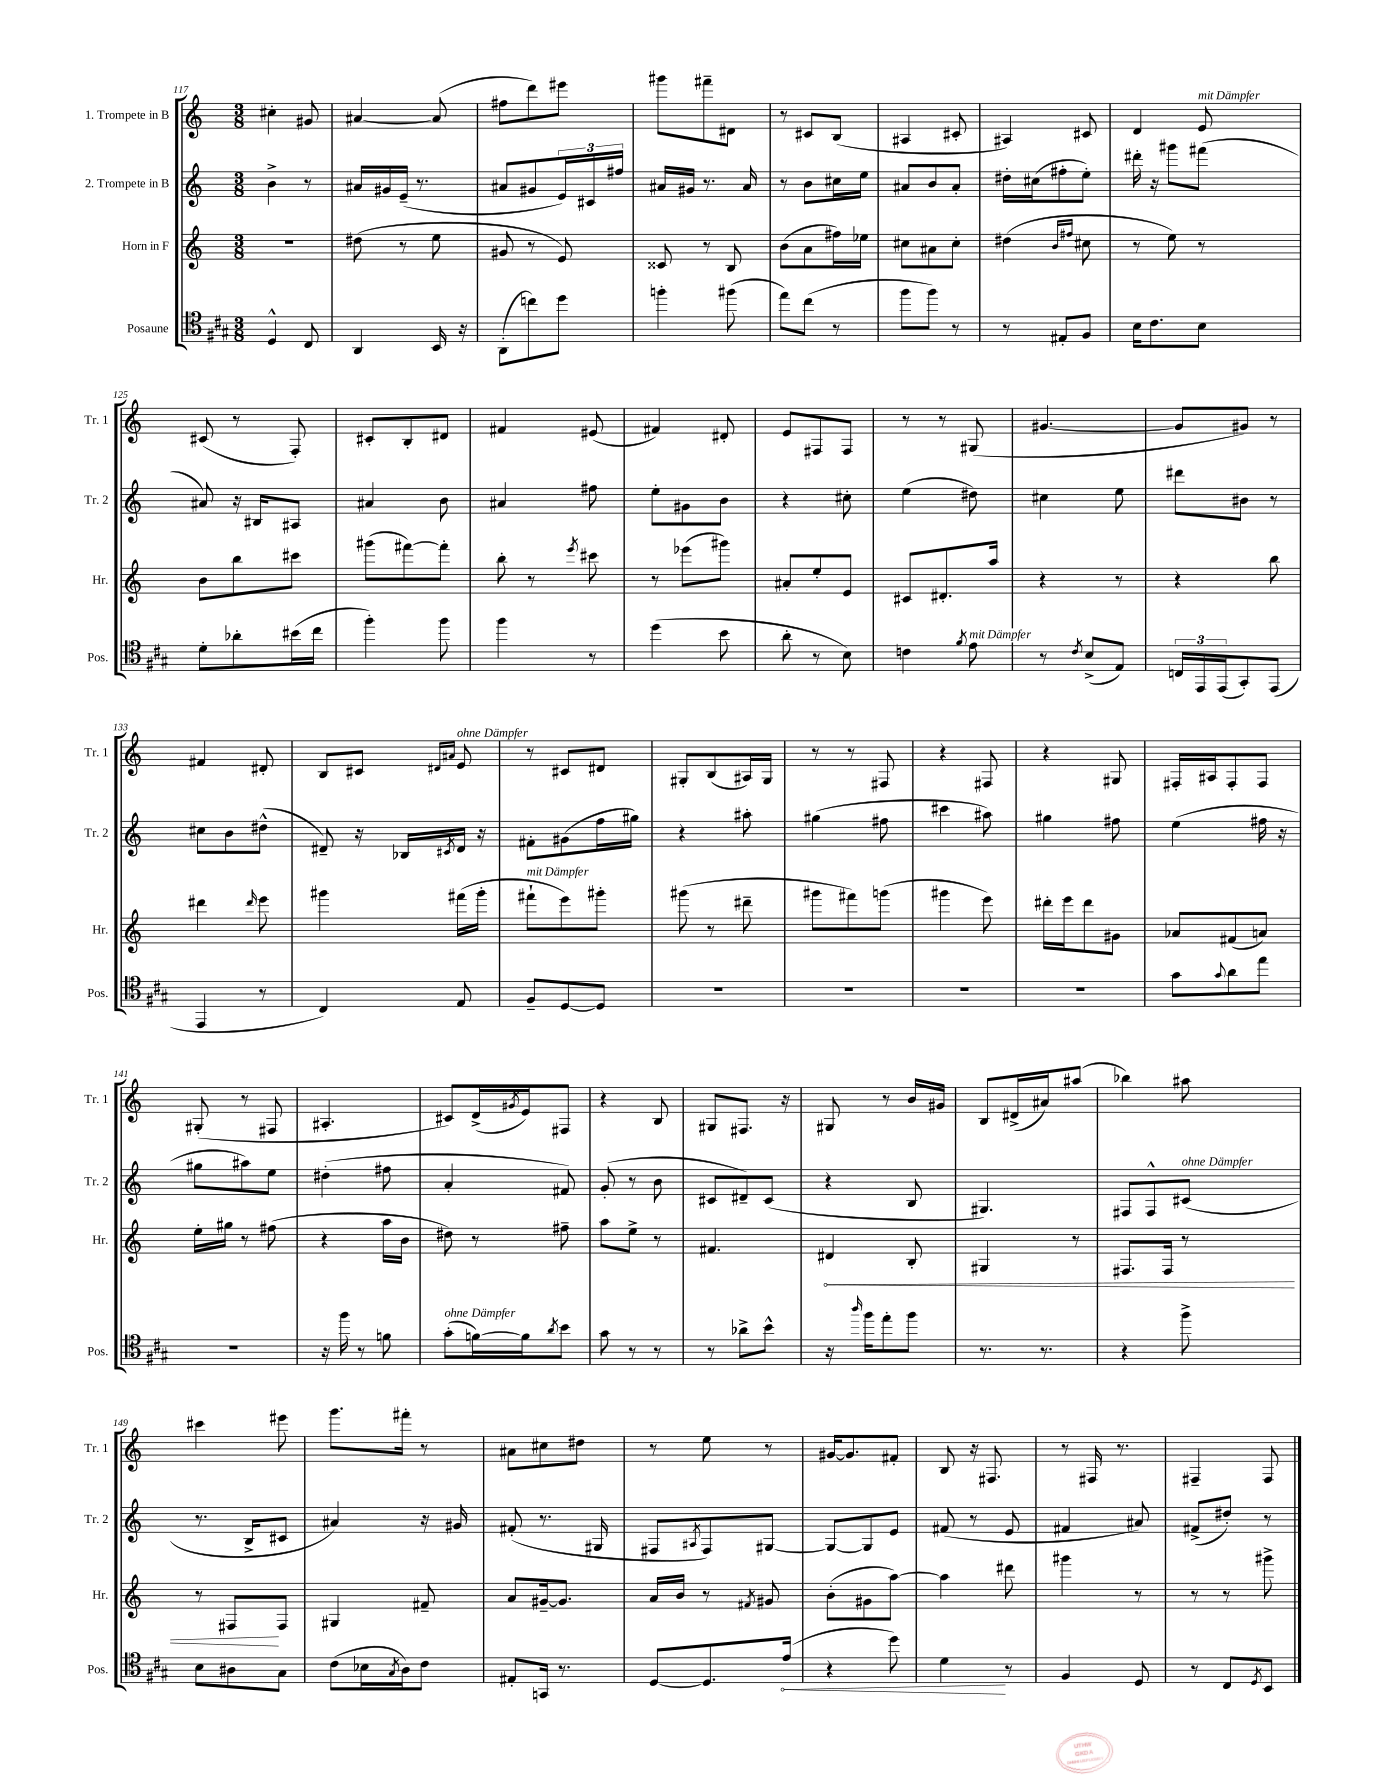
<<
\new StaffGroup <<
\new Staff = "s0" \with { instrumentName = "1. Trompete in B" shortInstrumentName = "Tr. 1" } {
    \clef treble \key c \major \numericTimeSignature \time 3/8
    cis''4-. gis'8 |
    ais'4~ ais'8( |
    fis''8 d'''8) eis'''8 |
    gis'''8 fis'''8-- dis'8 |
    r8 cis'8 b8( |
    ais4 cis'8-. |
    ais4) cis'8 |
    d'4 e'8^\markup { \italic "mit Dämpfer" } |
    cis'8( r8 f8-.) |
    cis'8-. b8-. dis'8 |
    fis'4 eis'8( |
    fis'4) dis'8-. |
    e'8 fis8 fis8 |
    r8 r8 gis8( |
    gis'4.~ |
    gis'8 gis'8) r8 |
    fis'4 dis'8-. |
    b8 cis'8 \grace { dis'16 ais'16 } e'8^\markup { \italic "ohne Dämpfer" } |
    r8 cis'8 dis'8 |
    gis8-. b8( ais16) gis16 |
    r8 r8 fis8 |
    r4 fis8 |
    r4 gis8 |
    fis16-. ais16 fis8-. fis8 |
    gis8-.( r8 fis8 |
    ais4.-. |
    cis'8) d'16->( \acciaccatura { gis'8 } e'16) fis8 |
    r4 b8 |
    gis8 fis8. r16 |
    gis8 r8 b'16 gis'16 |
    b8 dis'16->( ais'16) ais''8( |
    bes''4) ais''8 |
    cis'''4 eis'''8 |
    g'''8. fis'''16-. r8 |
    ais'8 cis''8 dis''8 |
    r8 e''8 r8 |
    gis'16~ gis'8. fis'8-. |
    b8 r16 fis8. |
    r8 fis16 r8. |
    fis4-- fis8 \bar "|." |
}
\new Staff = "s1" \with { instrumentName = "2. Trompete in B" shortInstrumentName = "Tr. 2" } {
    \clef treble \key c \major \numericTimeSignature \time 3/8
    b'4-> r8 |
    ais'16 gis'16 e'16--( r8. |
    ais'8 gis'8 \tuplet 3/2 { e'16) cis'16 fis''16 } |
    ais'16 gis'16 r8. ais'16 |
    r8 b'8 cis''16 e''16 |
    ais'8 b'8 ais'8-. |
    dis''16-. cis''16( fis''8-. e''8-.) |
    dis'''16-. r16 gis'''8 fis'''8( |
    ais'8) r16 bis16 ais8 |
    ais'4 b'8 |
    ais'4 fis''8 |
    e''8-. gis'8 b'8 |
    r4 cis''8-. |
    e''4( dis''8) |
    cis''4 e''8 |
    dis'''8 bis'8 r8 |
    cis''8 b'8 dis''8-^( |
    dis'8--) r16 bes16 \acciaccatura { cis'8 } dis'16 r16 |
    fis'8-. gis'8( f''16 gis''16) |
    r4 ais''8-. |
    gis''4( fis''8 |
    cis'''4 ais''8) |
    gis''4 fis''8 |
    e''4( fis''16 r16 |
    gis''8 ais''8) e''8 |
    dis''4-.( fis''8 |
    a'4-. fis'8) |
    g'8-.( r8 b'8 |
    cis'8 dis'8--) cis'8( |
    r4 b8 |
    gis4.) |
    fis8 fis8-^ cis'8^\markup { \italic "ohne Dämpfer" }( |
    r8. b16-> cis'8 |
    ais'4) r16 gis'16 |
    fis'8-.( r8. gis16 |
    fis8 \acciaccatura { ais8 } fis8) gis8~ |
    gis8~ gis8 e'8 |
    fis'8( r8 e'8 |
    fis'4 ais'8) |
    fis'8->( dis''8-.) r8 \bar "|." |
}
\new Staff = "s2" \with { instrumentName = "Horn in F" shortInstrumentName = "Hr." } {
    \clef treble \key c \major \numericTimeSignature \time 3/8
    R4. |
    dis''8( r8 e''8 |
    gis'8 r8 e'8) |
    cisis'8 r8 b8 |
    b'8( a'8 fis''16) ees''16 |
    cis''8 ais'8 cis''8-. |
    dis''4( \grace { b'16 fis''16 } cis''8 |
    r8 e''8) r8 |
    b'8 b''8 cis'''8 |
    gis'''8( fis'''8~) fis'''8-. |
    b''8-. r8 \acciaccatura { e'''8 } cis'''8 |
    r8 ees'''8( gis'''8) |
    ais'8-. e''8-. e'8 |
    cis'8 dis'8.-. a''16 |
    r4 r8 |
    r4 b''8 |
    dis'''4 \grace { dis'''16 } e'''8 |
    gis'''4 fis'''16( gis'''16-. |
    fis'''8-!^\markup { \italic "mit Dämpfer" } e'''8) gis'''8-. |
    gis'''8( r8 dis'''8-- |
    gis'''8 fis'''8) g'''8( |
    gis'''4 e'''8) |
    dis'''16-. e'''16 dis'''8 gis'8 |
    aes'8 fis'8( a'8) |
    e''16-. gis''16 r8 fis''8( |
    r4 a''16 b'16 |
    dis''8) r8 fis''8-- |
    a''8 e''8-> r8 |
    fis'4. |
    \once \override Hairpin.circled-tip = ##t dis'4\< b8-. |
    gis4 r8 |
    fis8. fis16 r8 |
    r8 fis8\! fis8 |
    gis4 fis'8-- |
    a'8 gis'16~-- gis'8. |
    a'16 b'16 r8 \acciaccatura { fis'8 } gis'8 |
    b'8-.( gis'8 a''8~) |
    a''4 dis'''8 |
    gis'''4 r8 |
    r8 r8 gis'''8-> \bar "|." |
}
\new Staff = "s3" \with { instrumentName = "Posaune" shortInstrumentName = "Pos." } {
    \clef tenor \key a \major \numericTimeSignature \time 3/8
    d4-^ cis8 |
    a,4 b,16 r16 |
    a,8-.( c''8) d''8 |
    f''4-. fis''8( |
    e''8) cis''8( r8 |
    fis''8 fis''8) r8 |
    r8 eis8-. fis8 |
    b16 cis'8. b8 |
    d'8-. aes'8-. bis'16( cis''16 |
    fis''4-.) fis''8 |
    fis''4 r8 |
    d''4( b'8 |
    a'8-. r8 b8) |
    c'4 \acciaccatura { fis'8 } e'8^\markup { \italic "mit Dämpfer" } |
    r8 \acciaccatura { cis'8 } b8->( e8) |
    \tuplet 3/2 { c16 e,16 e,16( } gis,8-.) e,8( |
    e,4 r8 |
    cis4) e8 |
    fis8-- d8~ d8 |
    R4. |
    R4. |
    R4. |
    R4. |
    gis'8 \appoggiatura { gis'8 } a'8 e''8 |
    R4. |
    r16 fis''16 r8 f'8 |
    gis'8-.^\markup { \italic "ohne Dämpfer" }( f'16~) f'16 \acciaccatura { a'8 } b'8 |
    gis'8 r8 r8 |
    r8 aes'8-> b'8-^ |
    r16 \grace { a''16 } fis''16 e''8-. fis''8 |
    r8. r8. |
    r4 fis''8-> |
    b8 ais8 gis8 |
    cis'8( bes16 \acciaccatura { gis8 } a16) cis'8 |
    eis8-. g,16 r8. |
    d8~ d8. \once \override Hairpin.circled-tip = ##t e'16\<( |
    r4 d''8) |
    d'4\! r8 |
    fis4 d8 |
    r8 cis8 \acciaccatura { d8 } b,8 \bar "|." |
}
>>
>>
\layout { \context { \Score currentBarNumber = #117 } }
